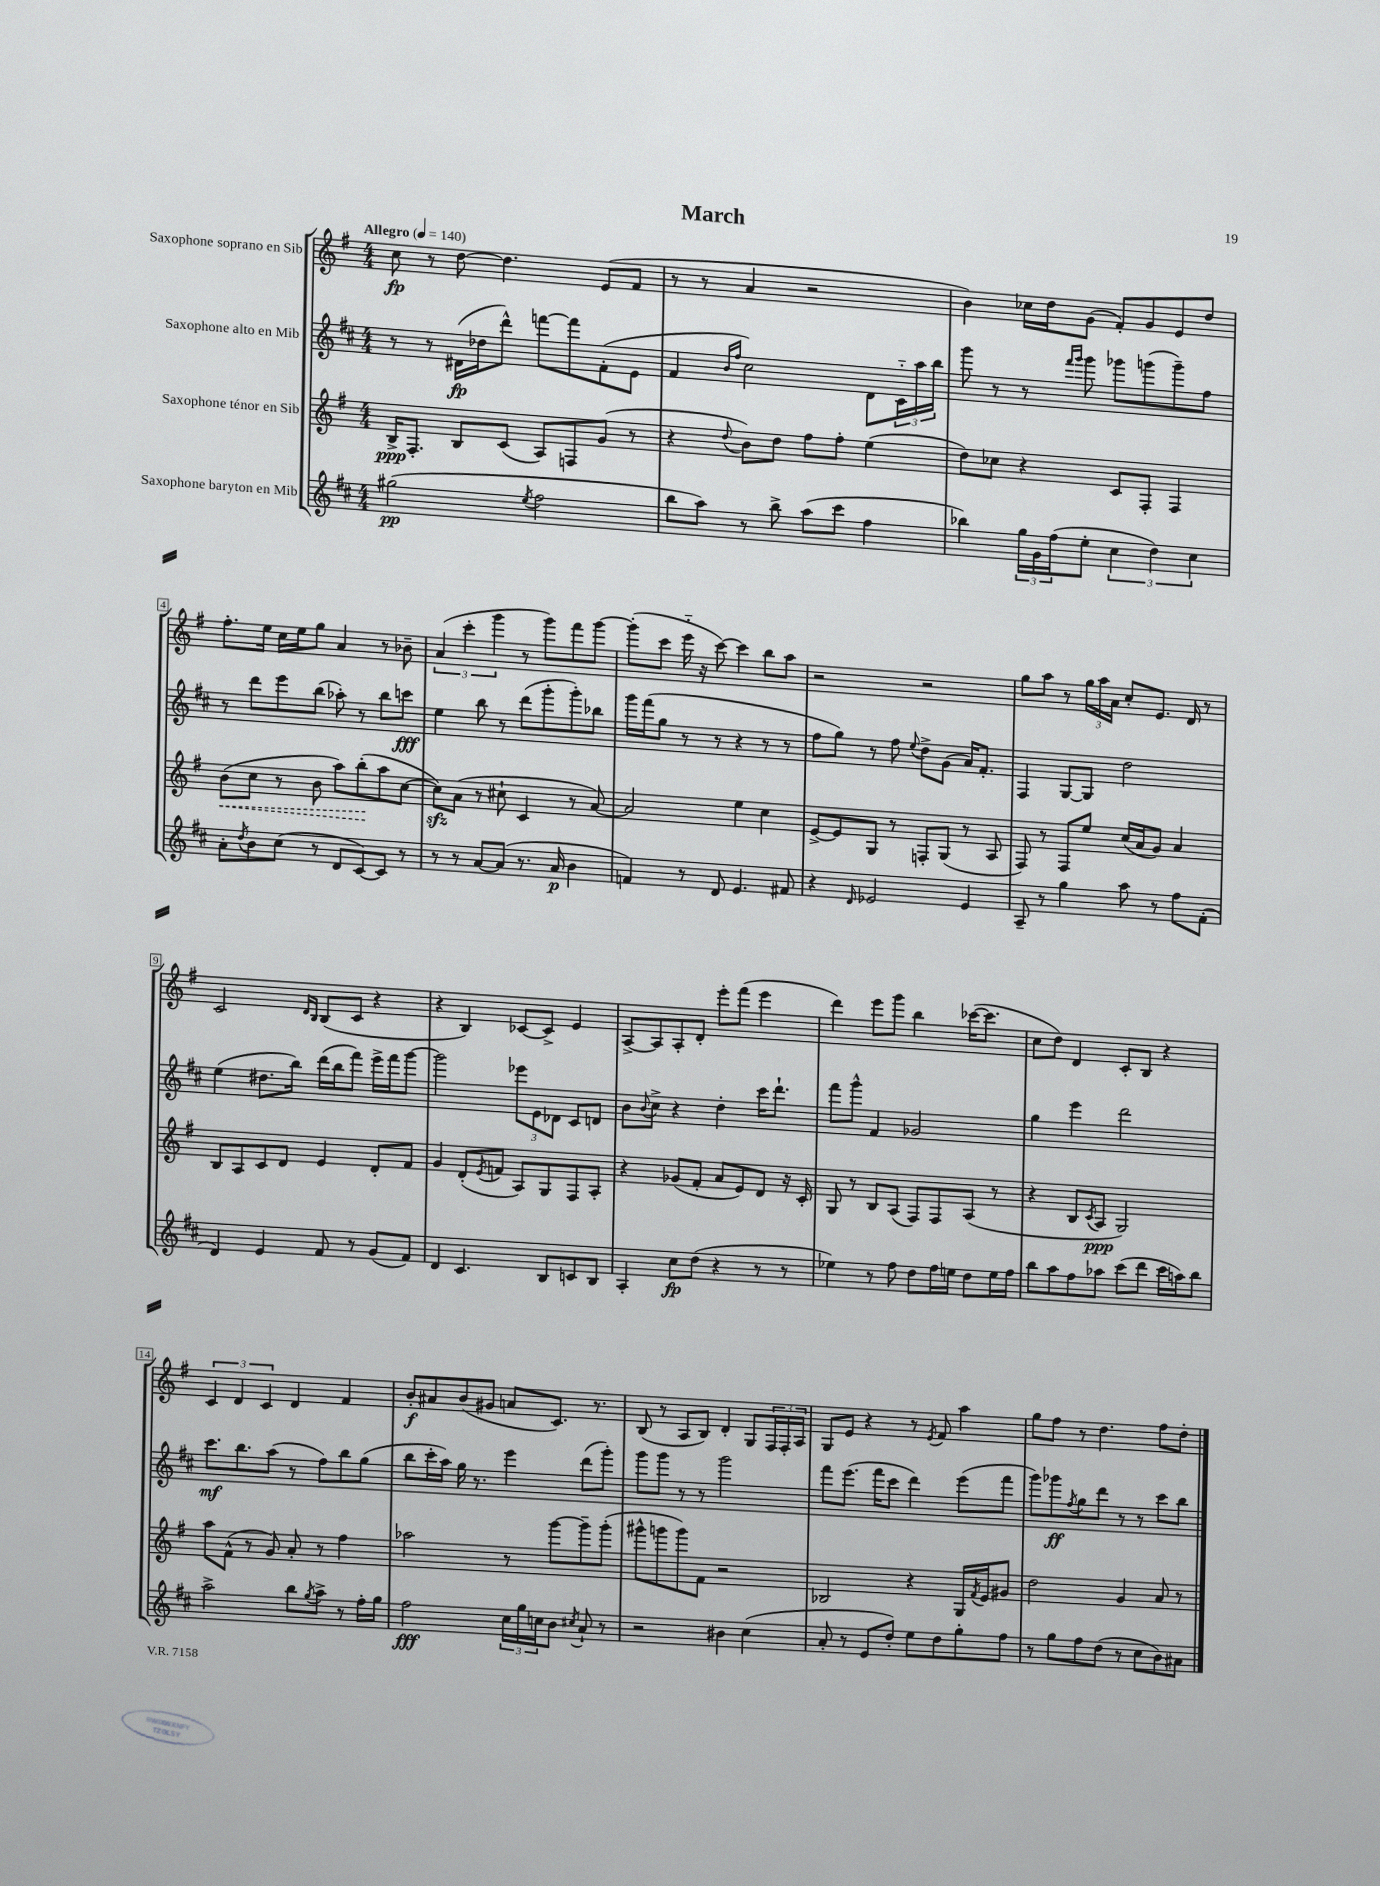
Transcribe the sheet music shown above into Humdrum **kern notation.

**kern	**kern	**kern	**kern
*staff4	*staff3	*staff2	*staff1
*clefG2	*clefG2	*clefG2	*clefG2
*k[f#c#]	*k[f#]	*k[f#c#]	*k[f#]
*M4/4	*M4/4	*M4/4	*M4/4
*MM140	*MM140	*MM140	*MM140
(2gg#	16B^	8r	8cc
.	8.F#'	.	.
.	.	8r	8r
.	8B	(16d#	[8dd
.	.	16dd-	.
.	(8c	8ddd^^)	4.dd]
8qee	.	.	.
2ff#	8A)	[8fff	.
.	8F	8fff]	.
.	(8g	(8f#'	(8e
.	8r	8e	8f#
=	=	=	=
8bb	4r	4f#	8r
8aa)	.	.	8r
.	.	16qqb	.
.	8qqdd	16qqff#	.
8r	8b)	2cc#)	4a
8bb^	8dd	.	.
(8aa	8ff#	.	2r
8ccc#	8ff#'	.	.
4ff#	(4ee	8d	.
.	.	24c#'~	.
.	.	24aa	.
.	.	24bb	.
=	=	=	=
4bb-)	8dd)	8ggg	4b)
.	8cc-	8r	.
24gg	4r	8r	16cc-
24g	.	.	.
.	.	.	16dd
(24ff#	.	.	.
.	.	16qqfff#	.
.	.	16qqggg	.
8ee'	.	8ggg	(8g
6cc#	8c	8ggg-	8f#')
.	8F#'	(8ggg	8g
6dd)	.	.	.
.	4F#	8ggg~)	8e
6cc#	.	.	.
.	.	8ff#	8dd
=	=	=	=
8a'	(8b	8r	8.ff#'
8qdd	.	.	.
8b	8cc	8ddd	.
.	.	.	16ee
(8cc#	8r	8eee	16cc
.	.	.	16ee
8r	8b	(8bb	8gg
8d	8aa)	8aa-')	4a
[8c#)	(8bb'	8r	.
8c#]	8aa	8bb	8r
8r	[8cc	8ccc	8b-~
=	=	=	=
8r	8cc])	4ee	(6a
8r	(8a	.	.
.	.	.	6ccc'
[8a	8r	8bb	.
.	.	.	6ggg
(8a]	8cc#`	8r	.
8.r	4c	(8ddd	8r
.	.	8ggg'	8ggg)
16a	.	.	.
4b	8r	8ggg')	8fff#
.	[8a)	8bb-	[8ggg
=	=	=	=
4f)	2a]	16ggg	(8ggg']
.	.	(16fff#	.
.	.	8gg	8ccc
8r	.	8r	16eee'~
.	.	.	16r
8d	.	8r	[8ccc)
4.e	4ee	4r	4ccc]
.	4cc	8r	8bb
8f#	.	8r	8aa
=	=	=	=
4r	[8e^	8ff#	2r
.	8e]	8gg)	.
16qqd	.	.	.
2e-	8G	8r	.
.	8r	8ff#	.
.	.	8qqee	.
.	8F'	8dd^	2r
.	(8G	(8g	.
4e-	8r	16a)	.
.	.	8.f#'	.
.	8A	.	.
=	=	=	=
8A~	8F#)	4F#	8gg
8r	8r	.	8aa
4gg	8F#	[8G	8r
.	8ee	8G]	24gg
.	.	.	24aa
.	.	.	24a
8aa	(16cc	2dd	8cc'
.	16a	.	.
8r	8g)	.	8.e
8ff#	4a	.	.
.	.	.	16d
(8f#'	.	.	8r
=	=	=	=
4d)	8B	(4ee	2c
.	8A	.	.
4e	8c	8.dd#	.
.	8d	.	.
.	.	16bb)	.
.	.	.	16qqd
.	.	.	16qqB
8f#	4e	(16ddd	(8B
.	.	16bb	.
8r	.	8fff#)	8c
(8g	8d'	16eee^	4r
.	.	16fff#	.
8f#)	8f#	[8ggg	.
=	=	=	=
4d	4g	2ggg]	4r
4.c#	(8d'	.	4B)
.	8qe	.	.
.	8f	.	.
.	8A)	12eee-	[8c-
.	.	12e	.
8B	8G	.	8c-^]
.	.	12d-	.
8c	8F#	8c#	4e
8B	8A'	8d	.
=	=	=	=
4A'	4r	8b	[8A^
.	.	8qqb	.
.	.	8cc#^	8A]
8cc#	(8g-	4r	8A'
(8dd	8f#'	.	8d'
4r	8a	4dd'	8eee'
.	8e)	.	(8fff#
8r	8d	16ccc#	4eee
.	.	8.ddd`	.
8r	16r	.	.
.	16c'	.	.
=	=	=	=
4ee-)	8G	8fff#	4ddd)
.	8r	8ggg^^	.
8r	8B	4f#	8eee
8ff#	(8A	.	8ggg
8dd	8F#)	2g-	4bb
16ff#	8F#	.	.
16ee	.	.	.
8dd	(8A	.	([16ccc-
.	.	.	8.ccc-]
16ee	8r	.	.
16ff#	.	.	.
=	=	=	=
8bb	4r	4gg	8cc
8aa	.	.	8dd)
8ff#	8B	4eee	4d
.	8qc	.	.
8aa-	8A	.	.
(8ccc#	2G)	2ddd	8c'
8ddd	.	.	8B
16ccc#	.	.	4r
16aa)	.	.	.
8bb	.	.	.
=	=	=	=
2aa^	8aa	8.ccc#	6c
.	(8f#^^	.	.
.	.	.	6d
.	.	8.bb	.
.	8r	.	.
.	.	.	6c
.	8g)	(8aa	.
8bb	8a'	8r	4d
8qgg	.	.	.
8aa^	8r	8ff#)	.
8r	4ff#	8bb	4f#
16ff#'	.	(8gg	.
16gg	.	.	.
=	=	=	=
2ff#	2aa-	8bb	8b'
.	.	16ccc#'	8a#
.	.	16aa)	.
.	.	16gg	(8b
.	.	8.r	.
.	.	.	8g#
24cc#	8r	4eee	8a
24gg	.	.	.
24cc	.	.	.
8b	[8ggg	.	8.c)
8qcc#	.	.	.
8a`	8ggg~]	(8ddd	.
.	.	.	8.r
8r	(8ggg'	8ggg')	.
=	=	=	=
2r	8ggg#^^	8ggg	(8B
.	8ggg	8ggg	8r
.	8ggg)	8r	8A
.	8f#	8r	8B)
4b#	2r	2ggg	4d'
(4cc#	.	.	8G
.	.	.	24F#
.	.	.	24F#'
.	.	.	24A
=	=	=	=
8a'	2B-	8fff#	8G
8r	.	(8.eee	8e
8e	.	.	4r
.	.	16fff#	.
8dd')	.	8ccc#	.
8ee	4r	4ddd)	8r
.	.	.	8qe
8dd	.	.	8f#
8gg'	16G	(8eee	4aa
.	8qf#	.	.
.	16e	.	.
8ff#	8g#	8fff#	.
=	=	=	=
8r	2dd	8ggg)	8gg
8gg	.	8ggg-	8ff#
.	.	8qff#	.
8ff#	.	8gg	8r
(8dd	.	8ddd	4.dd
8r	4g	8r	.
8cc#	.	8r	.
8b)	8a	8ccc#	8ff#
8a#	8r	8bb	8dd'
==	==	==	==
*-	*-	*-	*-
